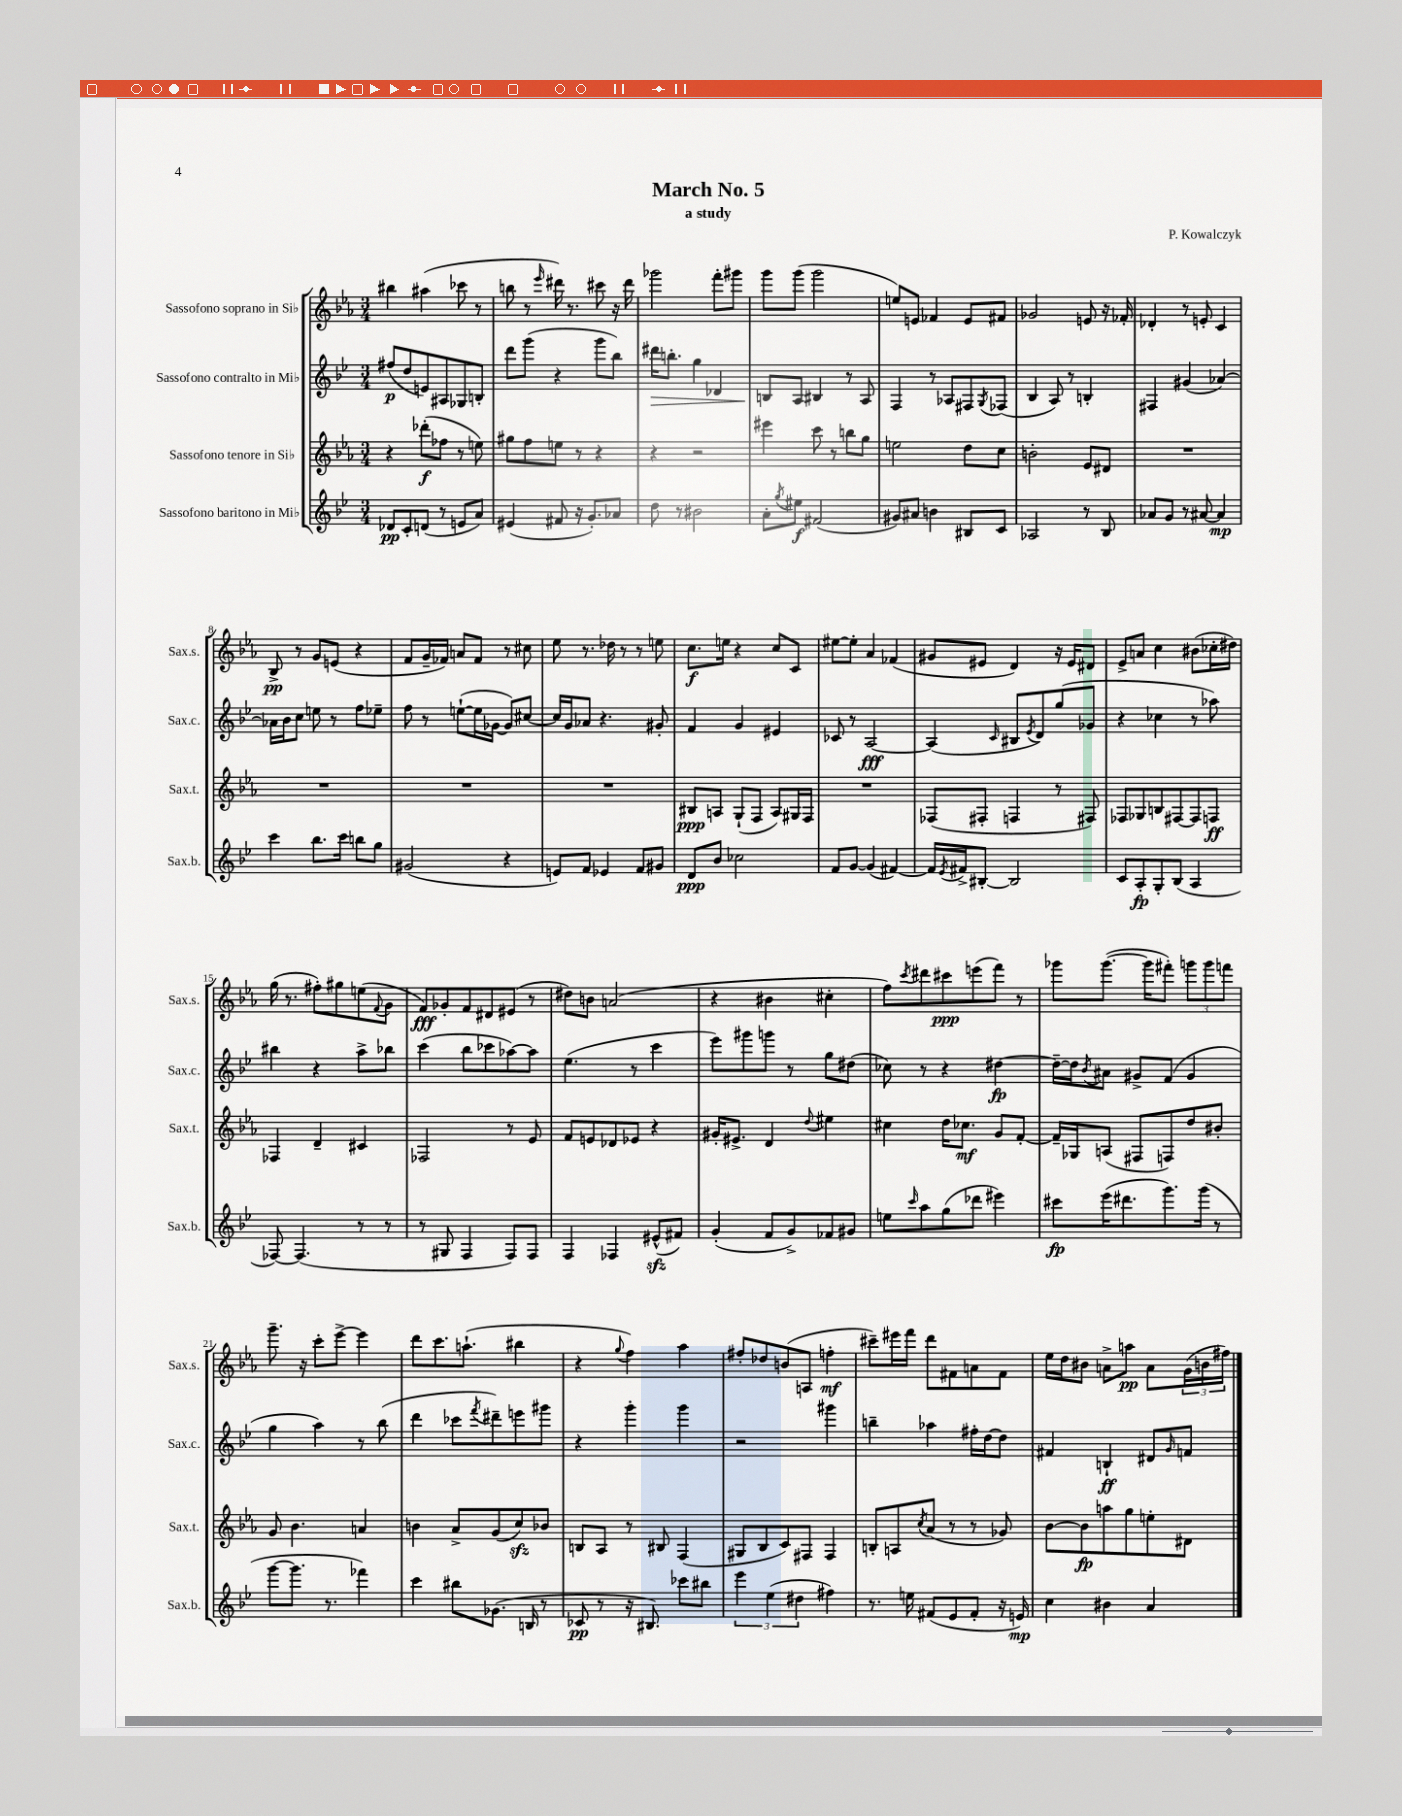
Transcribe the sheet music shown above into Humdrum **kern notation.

**kern	**kern	**kern	**kern
*staff4	*staff3	*staff2	*staff1
*clefG2	*clefG2	*clefG2	*clefG2
*k[b-e-]	*k[b-e-a-]	*k[b-e-]	*k[b-e-a-]
*M3/4	*M3/4	*M3/4	*M3/4
8d-	4r	(8ff#	4bb#
8c'	.	8dd	.
(8d	(8ddd-'	8e)	(4aa#
8r	8ff-	8A#	.
8e	8r	8G-	8ccc-
8a)	8ee)	8B'	8r
=	=	=	=
(4e#	8gg#	8ddd	8bb
.	8ff	(8ggg	8r
.	.	.	16qqeee-
8f#	8ee	4r	16ddd#)
.	.	.	8.r
16r	8r	.	.
8.g')	.	.	.
.	4r	8ggg	8ccc#
8a-	.	8bb-)	16r
.	.	.	16ddd#
=	=	=	=
8dd	4r	16ddd#	2ggg-
.	.	8.bb'	.
8r	.	.	.
2b#	2r	4gg	.
.	.	4d-	8fff'
.	.	.	8ggg#
=	=	=	=
8a'	4eee#	8B	8ggg
8qgg	.	.	.
8ee#	.	8A	(8ggg
(2f#	8ccc	4B#	2ggg
.	8r	.	.
.	8bb	8r	.
.	8gg	8A	.
=	=	=	=
8g#)	2ee	4F	8ee)
8a#	.	.	8e
4b	.	8r	4f-
.	.	8A-	.
8B#	8dd	8F#	8e
.	.	8qG	.
8c	8cc	(8F-	8f#
=	=	=	=
2A-	2b'	4B-	2g-
.	.	8A)	.
.	.	8r	.
8r	8e-	4B'	8e
8B-	8d#	.	16r
.	.	.	16f-'
=	=	=	=
8a-	2.r	4F#	4d-'
8g	.	.	.
8r	.	(4g#	8r
[8a#	.	.	8e'
4a#]	.	[4a-)	4c
=	=	=	=
4ccc	2.r	16a-]	8B-^
.	.	16b-	.
.	.	8cc	8r
8.bb-	.	8ee	8g
.	.	8r	(8e
16ccc	.	.	.
8bb	.	8ff	4r
8gg	.	8ee-~	.
=	=	=	=
(2g#	2.r	8ff	8f
.	.	8r	16g~
.	.	.	16f-)
.	.	([8ee`	8a
.	.	16ee]	8f-
.	.	[16g-	.
4r	.	8g-])	8r
.	.	[8cc#	8cc#
=	=	=	=
8e)	2.r	16cc#]	8ee-
.	.	16g	.
8f	.	8a-	8.r
4e-	.	4.r	.
.	.	.	16dd-
.	.	.	8r
8f	.	.	8r
8g#	.	8g#'	8ee
=	=	=	=
8d	8B#	4f	8.cc
8b-	8A	.	.
.	.	.	16ee
2cc-	(8G`	4g	4r
.	8F	.	.
.	8A)	4e#	8cc
.	16G#	.	8c
.	16F	.	.
=	=	=	=
8f	2.r	8c-	[8ee#
[8g	.	8r	8ee#']
(4g]	.	[2A	4a-
[4f#)	.	.	(4f-
=	=	=	=
16f#]	(8F-	(4A]	8g#
8qe-	.	.	.
16f#^	.	.	.
[8B#'	8F#'	.	8e#
.	.	16qqc	.
2B#]	4F	8B#	4d)
.	.	8qe-	.
.	.	8d)	.
.	8r	(8gg	16r
.	.	.	16e#
.	8F#)	8g-	8d#
=	=	=	=
8c	8F-	4r	8e-^
8A'	8G-	.	8a
8G'	8B	4cc-	4cc
(8B-	[8F#	.	.
4A	8F#]	8r	(8b#
.	8F	8aa-)	16cc-'
.	.	.	16dd#)
=	=	=	=
[8F-)	4F-	4bb#	(16gg
.	.	.	8.r
(4.F-]	.	.	.
.	4d~	4r	8ff#')
.	.	.	8gg#
8r	4c#	8aa^	(8ee
.	.	.	8qqf
8r	.	8bb-	8g
=	=	=	=
8r	2F-	(4ccc	8f)
8G#	.	.	8g-'
4F	.	8bb-	8f
.	.	8ccc-	8d#
8F)	8r	[8aa-)	(8e#
8F	8e-	8aa-]	8r
=	=	=	=
4F	8f	(4.ee-	8dd#)
.	8e	.	8b
4F-	8d-	.	(2a
.	8e-	8r	.
(8e#^^	4r	4ccc	.
8f#)	.	.	.
=	=	=	=
(4g'	16g#'	8eee-)	4r
.	8.e#^	.	.
.	.	8ggg#	.
8f	4d	8ggg	4b#
8g^)	.	8r	.
.	8qqdd	.	.
8f-	4ee#	8gg	4cc#'
8g#	.	(8dd#	.
=	=	=	=
8ee	4cc#	8cc-)	8ff)
16qqccc	.	.	8qccc
8aa	.	8r	8ddd#
(8gg	16dd	4r	8ccc#
.	8.cc-	.	.
8ddd-	.	.	(8eee
4eee#)	8g	[4dd#	8fff)
.	[8f'	.	8r
=	=	=	=
8ccc#	16f~]	16dd#~_	8ggg-
.	16G-	16dd#]	.
.	.	8qb-	.
(16eee-	(8A	8a#	([8.ggg-
8.ddd#	.	.	.
.	8F#	8g#^	.
.	.	.	16ggg-]
8.ggg)	8F)	(8f	8fff#')
.	8dd	4g#	12ggg
(16ggg	.	.	.
.	.	.	12ggg
8r	8b#'	.	.
.	.	.	12fff
=	=	=	=
[8ggg	8g	4gg	8.ggg~
8.ggg]	4.b-	.	.
.	.	.	16r
.	.	4aa)	8ccc'
8.r	.	.	.
.	.	.	[8eee-^
4fff-)	4a	8r	4eee-]
.	.	(8bb-	.
=	=	=	=
4ccc	4b	4ddd	8ddd
.	.	.	8.ccc
8bb#	8a-^	8ccc-	.
.	.	.	(8.aa`
.	.	8qfff	.
(8.g-	(8g	8ddd#~)	.
.	8cc)	8eee	4bb#
16B	.	.	.
8r	8b-	8ggg#	.
=	=	=	=
8c-	8B	4r	4r
8r	8A-	.	.
.	.	.	8qqgg
16r	8r	4ggg'	4ff)
8.B#)	.	.	.
.	8B#	.	.
8ccc-	(4F	4ggg	4aa-
8bb#	.	.	.
=	=	=	=
6eee-	8G#	2r	8ff#'
.	8B-	.	8dd-
(6ee-	.	.	.
.	8c)	.	(8b
6dd#	.	.	.
.	8F#	.	8A
4ff#)	4F#	4ggg#	4ff'
=	=	=	=
8.r	8B'	4bb~	8ccc#~)
.	8A	.	16eee#
16ee	.	.	16fff
.	8qcc	.	.
(8f#	(8a-	4aa-	8ddd
8e-	8r	.	8f#
8f#'	8r	16ff#'	8a
.	.	[16dd	.
16r	8g-)	8dd]	8f#
16e)	.	.	.
=	=	=	=
4cc	[8b-	4f#	16ee-
.	.	.	16dd
.	8b-]	.	8b#
4b#	8aa	4B`	8a^
.	8gg	.	8aa
4a	8ee'	8d#	8a
.	.	16qqg	.
.	8d#	8f	(24g
.	.	.	24b
.	.	.	24ff#)
==	==	==	==
*-	*-	*-	*-
